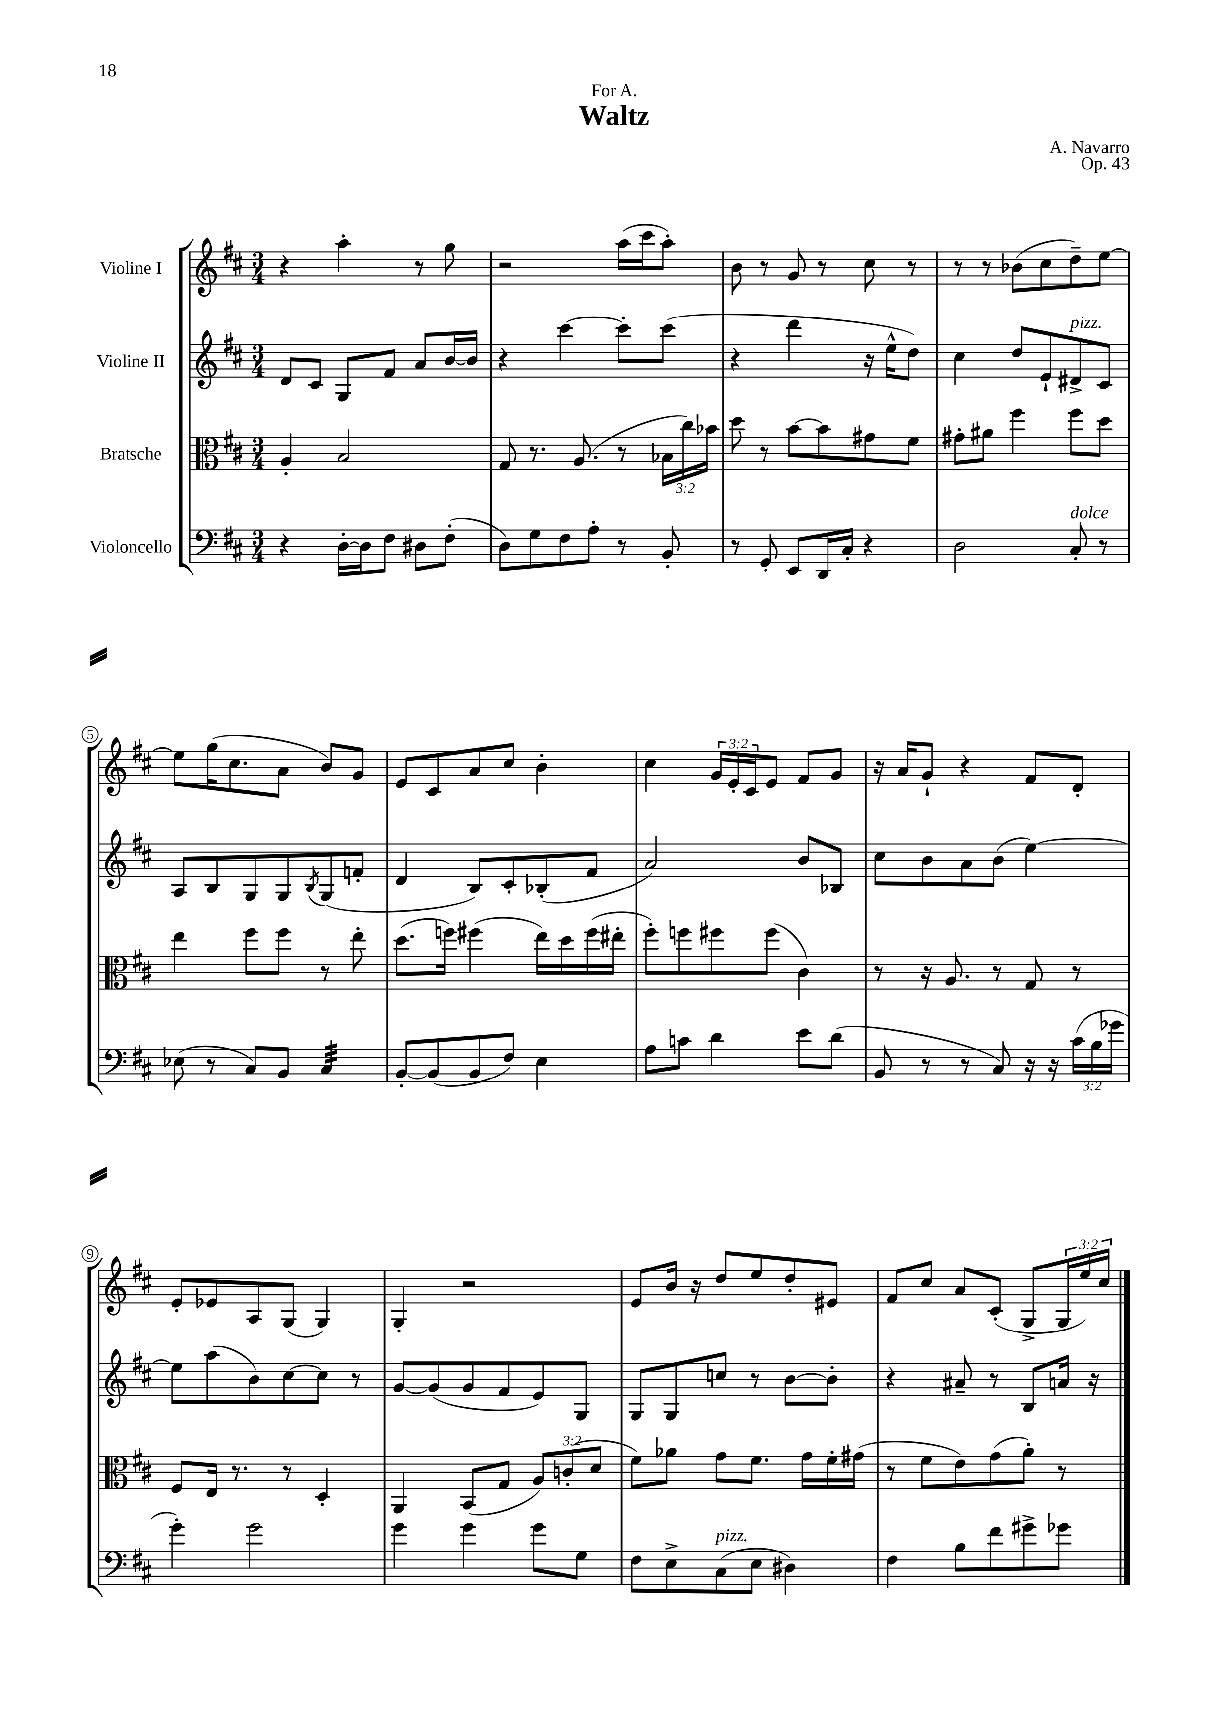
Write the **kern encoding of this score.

**kern	**kern	**kern	**kern
*staff4	*staff3	*staff2	*staff1
*clefF4	*clefC3	*clefG2	*clefG2
*k[f#c#]	*k[f#c#]	*k[f#c#]	*k[f#c#]
*M3/4	*M3/4	*M3/4	*M3/4
4r	4A'/	8d/L	4r
.	.	8c#/J	.
[16D'\LL	2B/	8G/L	4aa'\
16D\]J	.	.	.
8F#\J	.	8f#/J	.
8D#\L	.	8a/L	8r
(8F#'\J	.	[16b/L	8gg\
.	.	16b/]JJ	.
=	=	=	=
8D\L)	8G/	4r	2r
8G\	8.r	.	.
8F#\	.	[4ccc#\	.
.	(8.A/	.	.
8A'\J	.	.	.
8r	8r	8ccc#'\]L	(16aa\LL
.	.	.	16ccc#\J
8BB'/	24B-\LL	(8ccc#\J	8aa'\J)
.	24cc#\)	.	.
.	24b-\JJ	.	.
=	=	=	=
8r	8dd\	4r	8b\
8GG'/	8r	.	8r
8EE/L	[8b\L	4ddd\	8g/
16DD/L	8b\]	.	8r
16C#'/JJ	.	.	.
4r	8g#\	16r	8cc#\
.	.	16ee^^\LK	.
.	8f#\J	8dd\J)	8r
=	=	=	=
2D\	8g#'\L	4cc#\	8r
.	8a#\J	.	8r
.	4ff#\	8dd/L	(8b-\L
.	.	8e`/	8cc#\
8C#'/	8ff#\L	8d#^/	8dd~\)
8r	8dd\J	8c#/J	[8ee\J
=	=	=	=
(8E-\	4ee\	8A/L	8ee\]L
8r	.	8B/	(16gg\K
.	.	.	8.cc#\
8C#/L)	8ff#\L	8G/	.
8BB/J	8ff#\J	8G/	8a\J
.	.	8qB/	.
4C#/	8r	(8G/	8b/L)
.	8ee'\	8f'/J	8g/J
=	=	=	=
[8BB'/L	(8.dd\L	4d/	8e/L
(8BB/]	.	.	8c#/
.	16ff\Jk)	.	.
8BB/	(4ff#\	8B/L)	8a/
8F#/J)	.	8c#'/	8cc#/J
4E\	16ee\LL)	(8B-'/	4b'\
.	16dd\	.	.
.	(16ff#\	8f#/J	.
.	16ee#'\JJ	.	.
=	=	=	=
8A\L	8ff#'\L)	2a/)	4cc#\
8c\J	8ff\	.	.
4d\	8ff#\	.	24g/LL
.	.	.	24e'/
.	.	.	24c#/J
.	(8ff#\J	.	8e/J
8e\L	4c#\)	8b/L	8f#/L
(8d\J	.	8B-/J	8g/J
=	=	=	=
8BB/	8r	8cc#\L	16r
.	.	.	16a/LK
8r	16r	8b\	8g`/J
.	8.A/	.	.
8r	.	8a\	4r
8C#/)	8r	(8b\J	.
16r	8G/	[4ee\)	8f#/L
16r	.	.	.
(24c#\LL	8r	.	8d'/J
24B\	.	.	.
24g-\JJ	.	.	.
=	=	=	=
4g'\)	8F#/L	8ee\]L	8e'/L
.	16E/Jk	(8aa\	8e-/
.	8.r	.	.
2g\	.	8b\)	8A/
.	8r	[8cc#\	(8G/J
.	4D'/	8cc#\]J	4G/)
.	.	8r	.
=	=	=	=
4g\	4AA/	[8g/L	4G'/
.	.	(8g/]	.
4g\	(8BB/L	8g/	2r
.	8G/J	8f#/	.
8g\L	12A/L)	8e/)	.
.	(12c'/	.	.
8G\J	.	8G/J	.
.	12d/J	.	.
=	=	=	=
8F#\L	8f#\L)	8G/L	8e/L
8E^\	8a-\J	8G/	16b/Jk
.	.	.	16r
(8C#\	8g\L	8cc/J	8dd/L
8E\J	8.f#\J	8r	8ee/
4D#\)	.	[8b\L	8dd'/
.	16g\LL	.	.
.	16f#'\	8b'\]J	8e#/J
.	(16g#\JJ	.	.
=	=	=	=
4F#\	8r	4r	8f#/L
.	8f#\L	.	8cc#/J
8B\L	8e\)	8a#~/	8a/L
8f#\	(8g\	8r	(8c#'/J
8g#^\	8a'\J)	8B/L	8G^/L
8g-\J	8r	16a/Jk	24G/L
.	.	.	24ee/)
.	.	16r	.
.	.	.	24cc#/JJ
==	==	==	==
*-	*-	*-	*-
